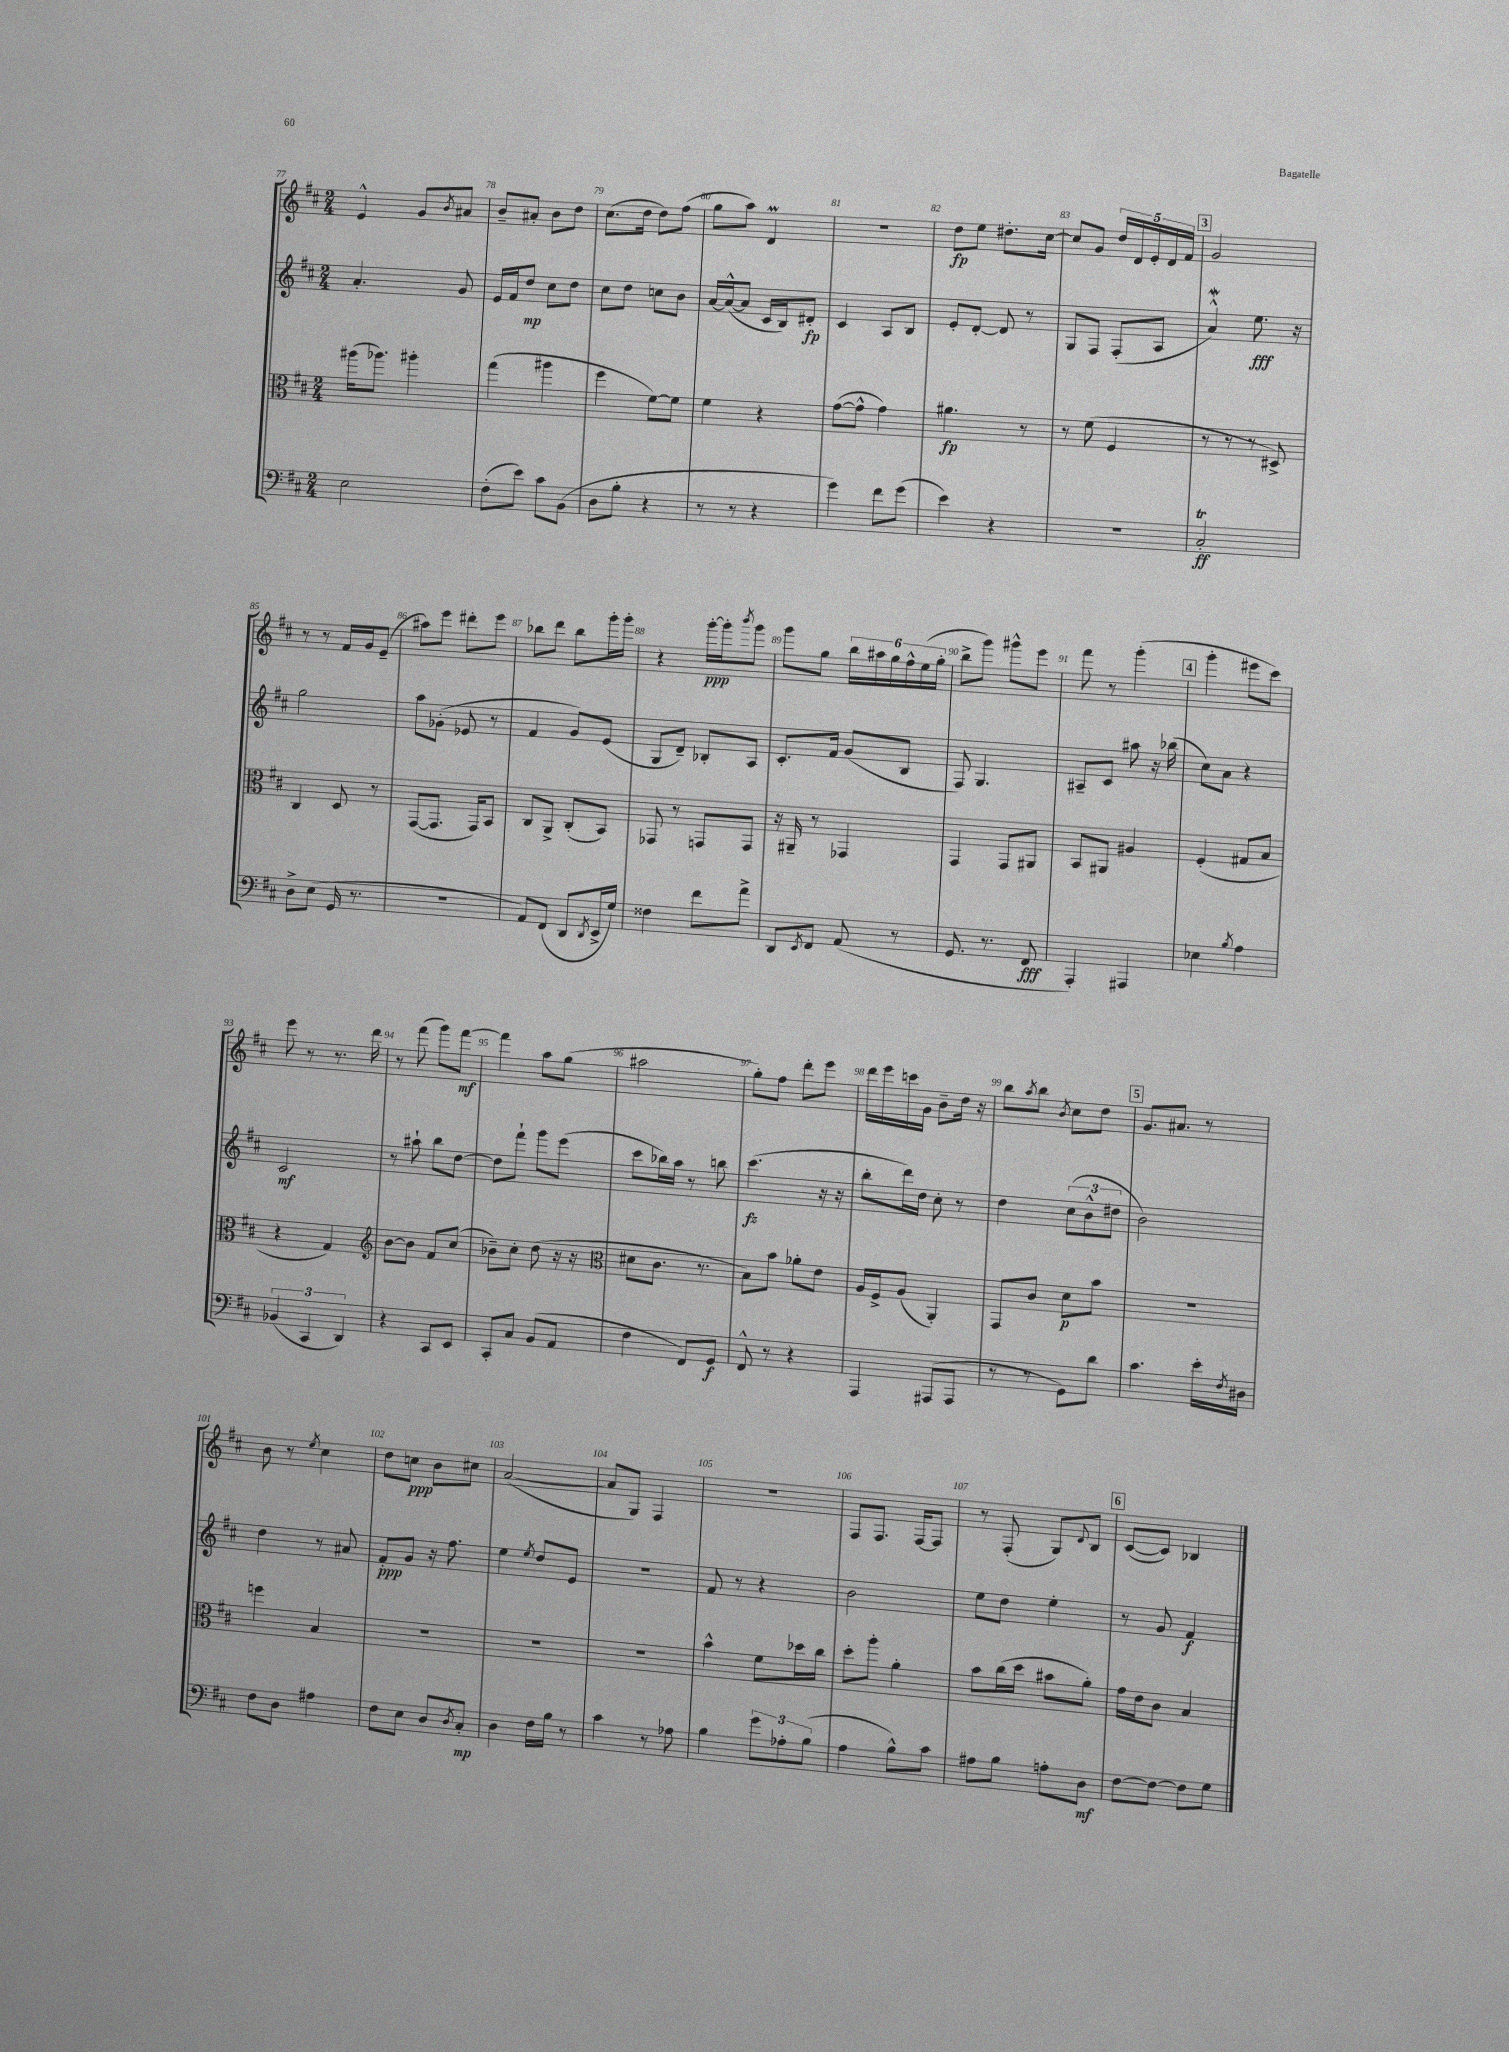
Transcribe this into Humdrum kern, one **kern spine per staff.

**kern	**kern	**kern	**kern
*staff4	*staff3	*staff2	*staff1
*clefF4	*clefC3	*clefG2	*clefG2
*k[f#c#]	*k[f#c#]	*k[f#c#]	*k[f#c#]
*M2/4	*M2/4	*M2/4	*M2/4
2E\	(16aa#\LK	4.a'/	4e^^/
.	8.aa-\J)	.	.
.	4aa#'\	.	8g/L
.	.	.	8qb/
.	.	8g/	8a#/J
=	=	=	=
(8F#'\L	(4gg\	16e/LL	8b~/L
.	.	16f#/J	.
8e\J)	.	8dd/J	8a#'/J
8c#\L	4aa#\	8cc#\L	8b\L
(8BB\J	.	8dd\J	8dd\J
=	=	=	=
8D\L	4ff#\	8cc#\L	(8.cc#\L
8B'\J	.	8dd\J	.
.	.	.	16dd\Jk
4r	[8f#\L)	8cc\L	8dd\L)
.	8f#\]J	8b\J	(8ff#\J
=	=	=	=
8r	4f#\	[16a/LL	8gg\L
.	.	(16a^^/_J	.
8r	.	8a/]J	8aa\J)
4r	4r	16c#/LL	4d/
.	.	16B/J)	.
.	.	8d#'/J	.
=	=	=	=
4g\)	([8g\L	4c#/	2r
.	8g^^\]J	.	.
8f#\L	4g\)	8A/L	.
(8g\J	.	8B/J	.
=	=	=	=
4e\)	4.a#\	8e'/L	8dd\L
.	.	[8d'/J	8ee\J
4r	.	8d/]	8.dd#'\L
.	8r	8r	.
.	.	.	[16cc#\Jk
=	=	=	=
2r	8r	8G/L	8cc#/]L
.	(8f#\	8F#/J	8g/J
.	4F#/	(8F#'/L	20dd/LL
.	.	.	20d/
.	.	.	20e'/
.	.	8A/J	.
.	.	.	20d/
.	.	.	20f#/JJ
=	=	=	=
2C#'/	8r	4a^^/)	2g/
.	8r	.	.
.	8r	8.ee\	.
.	8D#^/)	.	.
.	.	16r	.
=	=	=	=
8D^\L	4C#/	2gg\	8r
(8E\J	.	.	8r
16GG/	8D/	.	16f#/LL
8.r	.	.	16g/J
.	8r	.	(8e~/J
=	=	=	=
2r	([8GG/L	8aa\L	8aa#\L)
.	8.GG/]J	(8g-'\J	8eee\J
.	.	8e-/	8ddd#'\L
.	16GG/LK)	.	.
.	8BB/J	8r	8eee\J
=	=	=	=
8AA/L)	8C#/L	4f#/	8bb-\L
(8FF#/J	8AA^/J	.	8ddd\J
8DD/L	(8C#'/L	8g/L)	8bb-\L
8qDD/	.	.	.
16EE^/L	8BB/J)	(8e/J	16ggg'\L
16G/JJ)	.	.	16ggg'\JJ
=	=	=	=
4F##\	8GG-/	8G/L	4r
.	8r	8d~/J)	.
8f#\L	8GG/L	8B-'/L	[16ggg'\LL
.	.	.	16ggg'\]J
.	.	.	8qbbb/
8a^\J	8GG/J	8A/J	8ggg\J
=	=	=	=
8DD/L	16r	8.c#'/L	8ggg\L
.	16AA#~/	.	.
8qEE/	.	.	.
8FF#/J	8r	.	8gg\J
.	.	16f#/Jk	.
(8AA/	4GG-/	(8g/L	24bb\LL
.	.	.	24aa#\
.	.	.	24gg\
8r	.	8B/J	24ff#^^\
.	.	.	(24ee\
.	.	.	24gg'\JJ
=	=	=	=
8.GG/	4GG/	8F#/)	8bb^\L
.	.	4.G/	8ggg\J)
8.r	.	.	.
.	8GG/L	.	8ggg#^^\L
8FF#/	8AA#/J	.	8eee\J
=	=	=	=
4AAA'/)	8BB/L	8A#~/L	8fff#\
.	8AA#/J	8c#/J	8r
4AAA#/	4A#/	8aa#\	(4ggg'\
.	.	16r	.
.	.	(16bb-\	.
=	=	=	=
4E-\	(4F#'/	8cc#\L)	4ggg'\
.	.	8a\J	.
8qB/	.	.	.
4A\	8G#/L	4r	8eee#\L
.	8B/J	.	8ccc#\J)
=	=	=	=
(6BB-/	4r	2c#/	8eee\
.	.	.	8r
6CC#/	.	.	.
.	4G/)	.	8.r
6DD/)	.	.	.
.	.	.	16ddd\
=	=	=	=
*	*clefG2	*	*
4r	[8b\L	8r	8r
.	8b\]J	8aa#`\	(8fff#\
8CC#/L	8f#/L	8bb\L	8ggg\L)
8EE/J	(8cc#/J	[8dd\J	[8fff#\J
=	=	=	=
8CC#'/L	8b-~\L)	8dd\]L	4fff#\]
8C#/J	8cc#'\J	8fff#`\J	.
(8BB/L	(8dd\	8ggg\L	8aa\L
8AA/J	16r	(8eee\J	(8gg\J
.	16r	.	.
=	=	=	=
*	*clefC3	*	*
4F#\	8d#\L	8ccc#\L	2aa#\
.	8.c#\J	16bb-\L)	.
.	.	16aa\JJ	.
8FF#/L)	.	8r	.
.	8.r	.	.
8GG/J	.	8bb\	.
=	=	=	=
8FF#^^/	8B\L)	(4.ccc#\	8gg'\L)
8r	8b\J	.	8ff#\J
4r	8a-'\L	.	8ddd'\L
.	8e\J	16r	8eee\J
.	.	16r	.
=	=	=	=
4AAA/	16A/LL	8bb'\L	16ddd\LL
.	16F#^/J	.	16eee\
.	(8A/J	16ddd\L)	16ccc\
.	.	16dd\JJ	16g\JJ
(8AAA#/L	4AA'/)	8cc#'\	8b~\L
8AAA#/J	.	8r	16dd\Jk
.	.	.	16r
=	=	=	=
8r	8GG/L	4dd\	8bb\L
.	.	.	8qaa/
8r	8c#/J	.	8bb\J
.	.	.	8qb/
8GG\L)	8d\L	(12cc#\L	8cc#\L
.	.	12b^^\	.
8d\J	8b\J	.	8dd\J
.	.	12dd#\J	.
=	=	=	=
4.c#\	2r	2b\)	8.g/L
.	.	.	8.a#/J
16e'\LL	.	.	8r
8qF#/	.	.	.
16D#\JJ	.	.	.
=	=	=	=
8F#\L	4ff\	4dd\	8b\
8D\J	.	.	8r
.	.	.	8qee/
4A#\	4B/	8r	4cc#\
.	.	8a#/	.
=	=	=	=
8F#\L	2r	8f#'/L	8dd\L
8E\J	.	8g/J	8cc\J
8D/L	.	16r	8b\L
.	.	8.ff#\	.
8qD/	.	.	.
8C#'/J	.	.	8cc#\J
=	=	=	=
4D\	2r	4ee\	([2a/
.	.	8qee/	.
16F#\LL	.	8dd/L	.
16B\JJ	.	.	.
8r	.	8e/J	.
=	=	=	=
4c#\	2r	2r	8a/]L
.	.	.	8G/J)
8r	.	.	4F#/
8A-\	.	.	.
=	=	=	=
4B\	4b^^\	8f#/	2r
.	.	8r	.
12g\L	8f#\L	4r	.
12A-'\	.	.	.
.	16dd-\L	.	.
(12B\J	.	.	.
.	16cc#\JJ	.	.
=	=	=	=
4A\	8dd'\L	2b\	8F#/L
.	8aa'\J	.	8.F#/J
8B^^\L)	4a'\	.	.
.	.	.	[16F#/LK
8c#\J	.	.	8F#/]J
=	=	=	=
8A#\L	8b\L	8ee\L	8r
8B\J	(16cc#\L	8dd\J	(8F#'/
.	16dd\JJ	.	.
8A'\L	8b#\L	4ee'\	8G/L)
.	.	.	8qqd/
8D\J	8a'\J)	.	8B/J
=	=	=	=
[8F#\L	16g\LL	8r	([8c#/L
.	16e\J	.	.
8F#\_J	8c#\J	8g/	8c#/]J)
8F#\]L	4B/	4f#/	4B-/
8G\J	.	.	.
==	==	==	==
*-	*-	*-	*-
